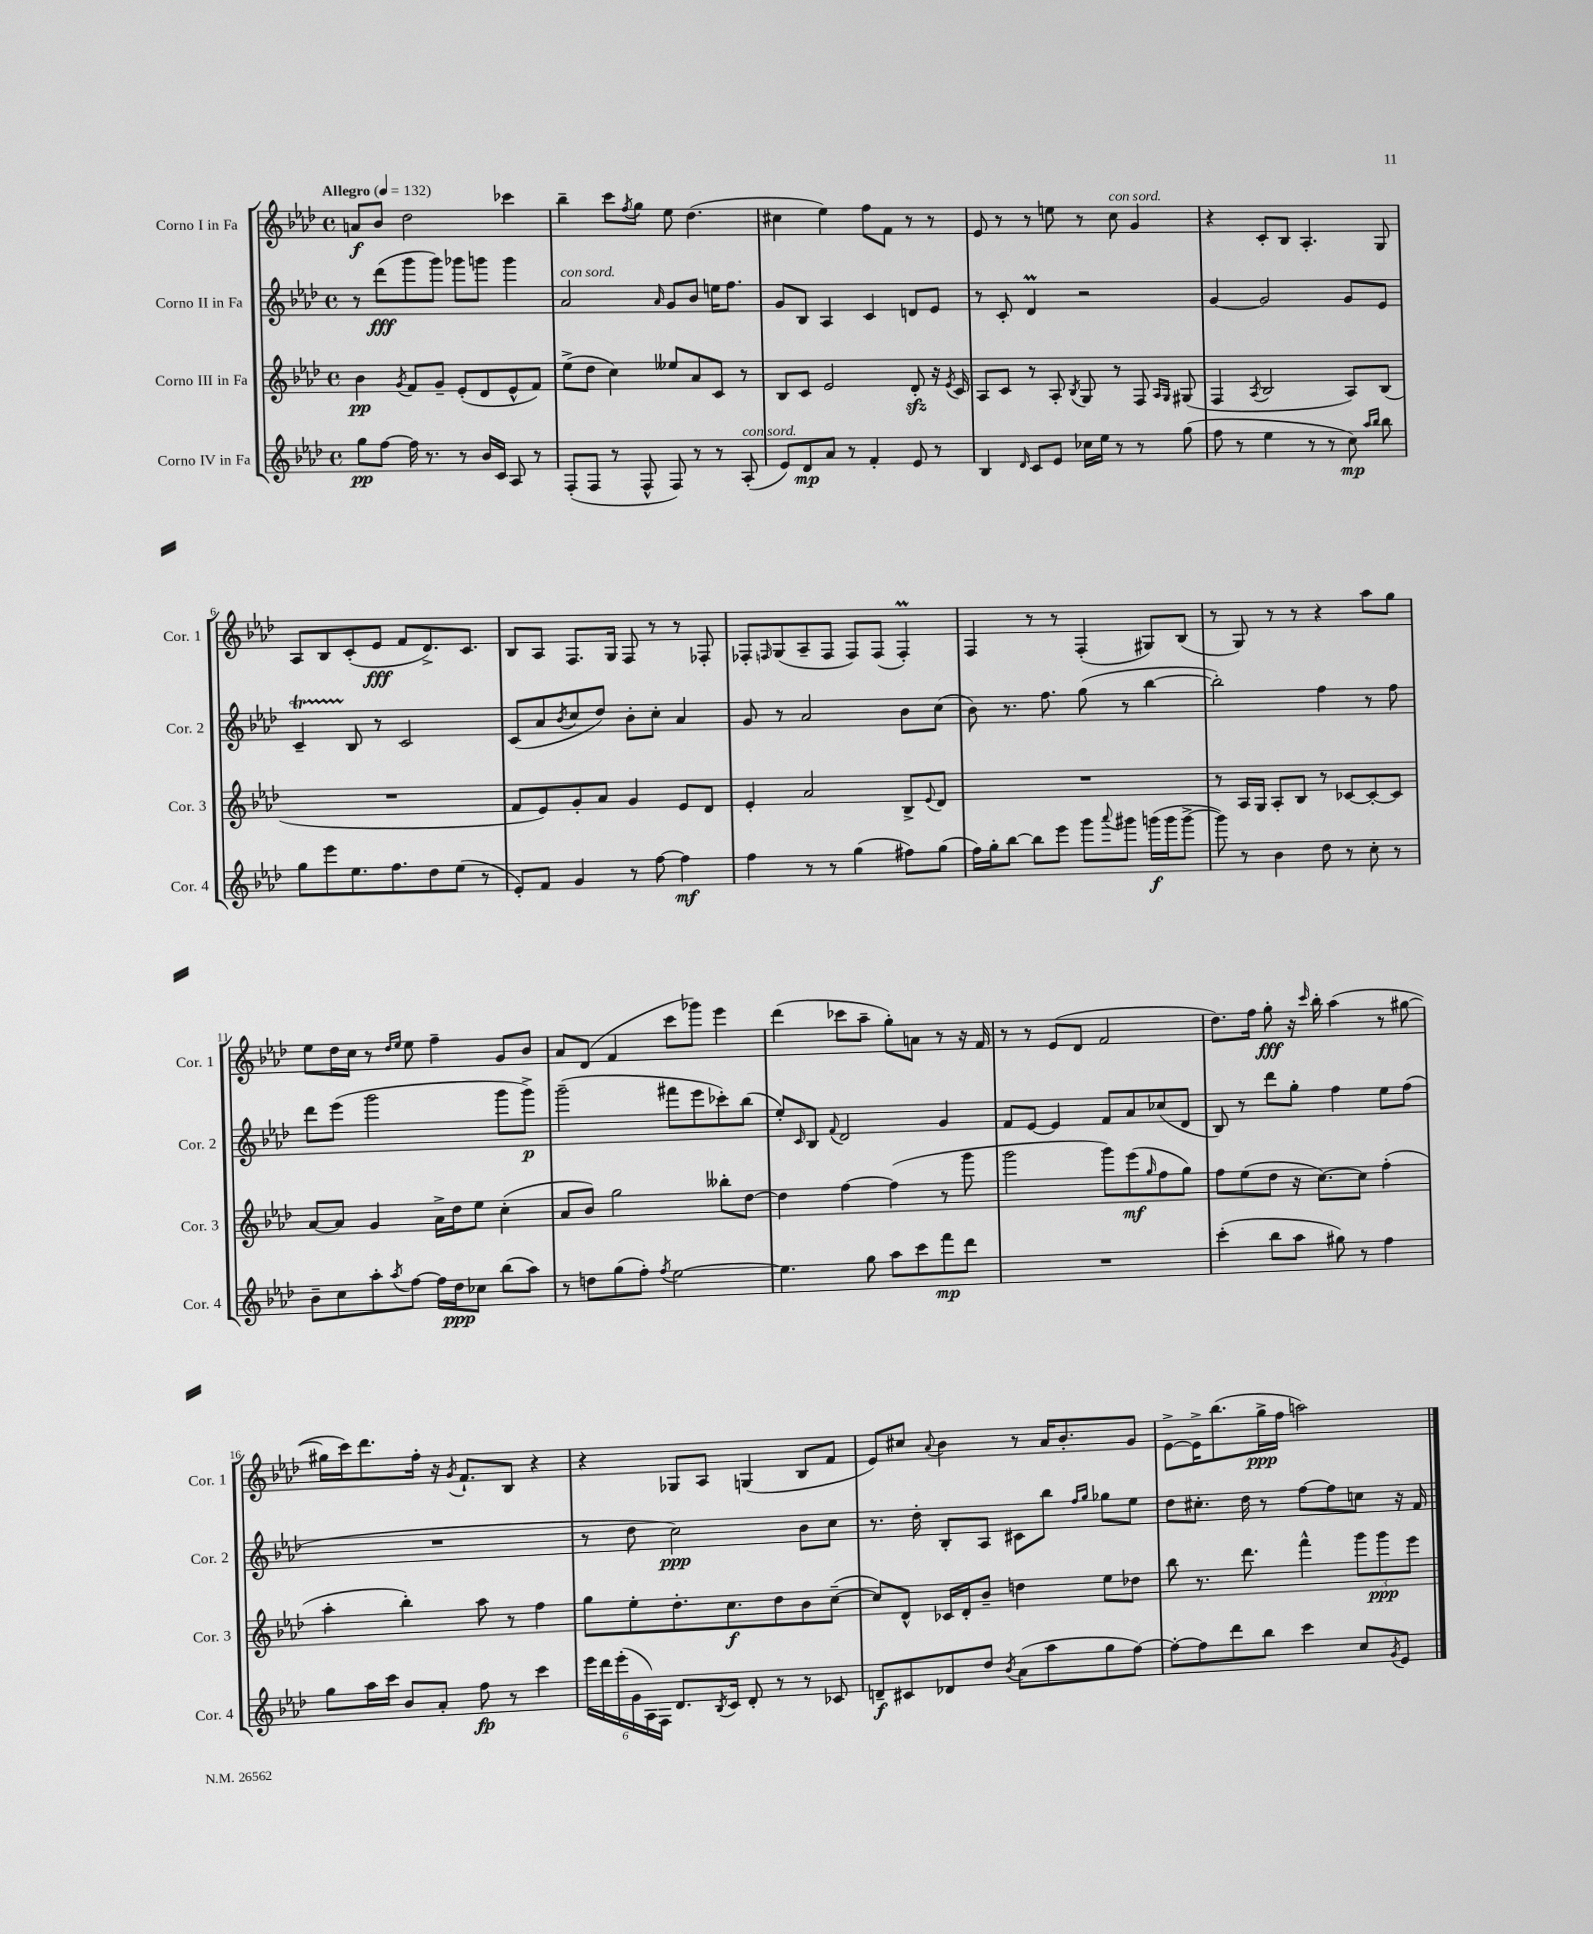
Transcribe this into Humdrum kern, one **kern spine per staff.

**kern	**dynam	**kern	**dynam	**kern	**dynam	**kern	**dynam
*part4	*part4	*part3	*part3	*part2	*part2	*part1	*part1
*staff4	*staff4	*staff3	*staff3	*staff2	*staff2	*staff1	*staff1
*I"Corno IV in Fa	*	*I"Corno III in Fa	*	*I"Corno II in Fa	*	*I"Corno I in Fa	*
*I'Cor. 4	*	*I'Cor. 3	*	*I'Cor. 2	*	*I'Cor. 1	*
*clefG2	*	*clefG2	*	*clefG2	*	*clefG2	*
*k[b-e-a-d-]	*	*k[b-e-a-d-]	*	*k[b-e-a-d-]	*	*k[b-e-a-d-]	*
*M4/4	*	*M4/4	*	*M4/4	*	*M4/4	*
*met(c)	*	*met(c)	*	*met(c)	*	*met(c)	*
*MM132	*	*MM132	*	*MM132	*	*MM132	*
=1	=1	=1	=1	=1	=1	=1	=1
!	!	!	!	!	!	!LO:TX:a:B:t=Allegro	!
8gg\L	pp	4b-\	pp	8r	.	8an/L	f
[8ff\J	.	.	.	(8ddd-\L	fff	8b-/J	.
.	.	8qg/	.	.	.	.	.
16ff\]	.	8f/L	.	8ggg\	.	2dd-\	.
8.r	.	.	.	.	.	.	.
.	.	8g~/J	.	8ggg\J)	.	.	.
8r	.	(8e-'/L	.	8ggg-X\L	.	.	.
16b-/LL	.	8d-/	.	8gggn\J	.	.	.
16c/JJ	.	.	.	.	.	.	.
8A-/	.	8e-^^/	.	4ggg\	.	4ccc-X\	.
8r	.	8f/J)	.	.	.	.	.
=2	=2	=2	=2	=2	=2	=2	=2
!	!	!	!	!LO:TX:a:i:t=con sord.	!	!	!
(8F'/L	.	(8ee-^\L	.	2a-/	.	4bb-~\	.
8F/J	.	8dd-\J	.	.	.	.	.
8r	.	4cc\)	.	.	.	8ccc\L	.
.	.	.	.	.	.	8qff/	.
8F^^/	.	.	.	.	.	8gg\J	.
.	.	.	.	16qqa-/	.	.	.
8F/)	.	8ee--X/L	.	8g/L	.	8ee-\	.
8r	.	8a-/	.	8b-/J	.	(4.dd-\	.
8r	.	8c/J	.	16een\KL	.	.	.
.	.	.	.	8.ff\J	.	.	.
!LO:TX:a:i:t=con sord.	!	!	!	!	!	!	!
(8A-'/	.	8r	.	.	.	.	.
=3	=3	=3	=3	=3	=3	=3	=3
8e-/L)	.	8B-/L	.	8g/L	.	4cc#X\	.
8d-/	mp	8c/J	.	8B-/J	.	.	.
8a-/J	.	2e-/	.	4A-/	.	4ee-\)	.
8r	.	.	.	.	.	.	.
4f'/	.	.	.	4c/	.	8ff\L	.
.	.	.	.	.	.	8f\J	.
8e-/	.	8d-zz'/	.	8dn/L	.	8r	.
8r	.	16r	.	8e-/J	.	8r	.
.	.	8qe-/	.	.	.	.	.
.	.	16c/	.	.	.	.	.
=4	=4	=4	=4	=4	=4	=4	=4
4B-/	.	8A-/L	.	8r	.	8e-/	.
.	.	8c/J	.	8c'/	.	8r	.
16qqd-/	.	.	.	.	.	.	.
8c/L	.	8r	.	4d-M/	.	8r	.
8e-/J	.	8A-'/	.	.	.	8een\	.
.	.	8qB-/	.	.	.	.	.
16cc-X\LL	.	8G/	.	2r	.	8r	.
16ee-\JJ	.	.	.	.	.	.	.
!	!	!	!	!	!	!LO:TX:a:i:t=con sord.	!
8r	.	8r	.	.	.	8cc\	.
8r	.	8F/	.	.	.	4g/	.
.	.	16qqA-/LL	.	.	.	.	.
.	.	16qqG/JJ	.	.	.	.	.
(8gg\	.	(8G#X/	.	.	.	.	.
=5	=5	=5	=5	=5	=5	=5	=5
8ff\	.	4F/	.	[4g/	.	4r	.
8r	.	.	.	.	.	.	.
.	.	8qA-/	.	.	.	.	.
4ee-\	.	2B-/	.	2g/]	.	8c'/L	.
.	.	.	.	.	.	8B-/J	.
8r	.	.	.	.	.	4.A-'/	.
8r	.	.	.	.	.	.	.
8cc\)	mp	8A-/L)	.	8g/L	.	.	.
16qqaa-/LL	.	.	.	.	.	.	.
16qqbb-/JJ	.	.	.	.	.	.	.
8bb-\	.	(8B-/J	.	8e-/J	.	8G/	.
!!LO:LB:g=z
=6	=6	=6	=6	=6	=6	=6	=6
8gg\L	.	1r	.	4ct~/	.	8A-/L	.
8eee-\	.	.	.	.	.	8B-/	.
8.ee-\	.	.	.	8B-/	.	(8c'/	.
.	.	.	.	8r	.	8e-/J	fff
8.ff\	.	.	.	.	.	.	.
.	.	.	.	2c/	.	8f/L	.
8dd-\	.	.	.	.	.	8.d-^/)	.
(8ee-\J	.	.	.	.	.	.	.
.	.	.	.	.	.	8.c/J	.
8r	.	.	.	.	.	.	.
=7	=7	=7	=7	=7	=7	=7	=7
8e-'/L)	.	8f/L	.	(8c/L	.	8B-/L	.
8f/J	.	8e-/)	.	8a-/	.	8A-/J	.
.	.	.	.	8qb-/	.	.	.
4g/	.	8g'/	.	8cc/	.	8.F/L	.
.	.	8a-/J	.	8dd-/J)	.	.	.
.	.	.	.	.	.	16G/Jk	.
8r	.	4g/	.	8b-'\L	.	8F/	.
[8ff\	.	.	.	8cc'\J	.	8r	.
4ff\]	mf	8e-/L	.	4a-/	.	8r	.
.	.	8d-/J	.	.	.	8F-X'/	.
=8	=8	=8	=8	=8	=8	=8	=8
4ff\	.	4e-'/	.	8g/	.	8F-X'/L	.
.	.	.	.	.	.	16qqFn/	.
.	.	.	.	8r	.	(8G/	.
8r	.	2a-/	.	2a-/	.	8A-~/	.
8r	.	.	.	.	.	8F/J	.
(4gg\	.	.	.	.	.	8F/L)	.
.	.	.	.	.	.	(8F/J	.
8ff#X\L)	.	8B-^/L	.	8b-\L	.	4FM'/)	.
.	.	8qqe-/	.	.	.	.	.
(8gg\J	.	8d-/J	.	(8cc\J	.	.	.
=9	=9	=9	=9	=9	=9	=9	=9
16ff\LL)	.	1r	.	8b-\)	.	4F/	.
16gg'\J	.	.	.	.	.	.	.
[8bb-\J	.	.	.	8.r	.	.	.
8bb-\L]	.	.	.	.	.	8r	.
.	.	.	.	8.ff\	.	.	.
8eee-\J	.	.	.	.	.	8r	.
8ggg\L	.	.	.	(8gg\	.	(4F'/	.
8qqaaa-/	.	.	.	.	.	.	.
8ggg#X\J	.	.	.	8r	.	.	.
(16gggn\LL	f	.	.	[4bb-\	.	8G#X/L)	.
16ggg\J	.	.	.	.	.	.	.
[8ggg^\J	.	.	.	.	.	(8B-/J	.
=10	=10	=10	=10	=10	=10	=10	=10
8ggg\])	.	8r	.	2bb-'\])	.	8r	.
8r	.	16A-/LL	.	.	.	8G/)	.
.	.	16G/JJ	.	.	.	.	.
4b-\	.	8A-'/L	.	.	.	8r	.
.	.	8B-/J	.	.	.	8r	.
8dd-\	.	8r	.	4ff\	.	4r	.
8r	.	[8c-X/L	.	.	.	.	.
8cc'\	.	8c-'/_	.	8r	.	8aa-\L	.
8r	.	8c-/J]	.	8ff\	.	8gg\J	.
!!LO:LB:g=z
=11	=11	=11	=11	=11	=11	=11	=11
8b-~\L	.	[8a-/L	.	8ddd-\L	.	8ee-\L	.
8cc\	.	8a-/J]	.	(8eee-\J	.	16dd-\L	.
.	.	.	.	.	.	16cc\JJ	.
8aa-'\	.	4g/	.	2ggg\	.	8r	.
.	.	.	.	.	.	16qqdd-/LL	.
8qaa-/	.	.	.	.	.	16qqee-/JJ	.
[8ff\J	.	.	.	.	.	8ee-\	.
16ff\LL]	.	16a-^\LL	.	.	.	4ff~\	.
16dd-\J	ppp	16dd-\J	.	.	.	.	.
8cc-X\J	.	8ee-\J	.	.	.	.	.
(8bb-\L	.	(4cc'\	.	8ggg\L	.	8g/L	.
8aa-\J)	.	.	.	8ggg^\J)	p	8b-/J	.
=12	=12	=12	=12	=12	=12	=12	=12
8r	.	8a-/L	.	(2ggg~\	.	8a-/L	.
8ddn\L	.	8b-/J)	.	.	.	(8d-/J	.
(8gg\	.	2gg\	.	.	.	4f/	.
8ff'\J)	.	.	.	.	.	.	.
8qff/	.	.	.	.	.	.	.
[2ee-\	.	.	.	8fff#X\L	.	8ccc\L	.
.	.	.	.	8eee-\	.	8ggg-X\J)	.
.	.	8bb--X'\L	.	8ccc-X'\)	.	4eee-\	.
.	.	[8dd-\J	.	(8bb-\J	.	.	.
=13	=13	=13	=13	=13	=13	=13	=13
4.ee-\]	.	4dd-\]	.	8ee-'/L)	.	(4ddd-\	.
.	.	.	.	16qqc/	.	.	.
.	.	.	.	8B-/J	.	.	.
.	.	.	.	8qqf/	.	.	.
.	.	[4ff\	.	2d-/	.	8ccc-X\L	.
8gg\	.	.	.	.	.	8aa-~\J	.
8aa-\L	.	(4ff\]	.	.	.	8gg'\L)	.
8ccc\	.	.	.	.	.	8an\J	.
8fff\	mp	8r	.	4g/	.	8r	.
8ddd-\J	.	8ggg\	.	.	.	16r	.
.	.	.	.	.	.	16f/	.
=14	=14	=14	=14	=14	=14	=14	=14
1r	.	2ggg\	.	8f/L	.	8r	.
.	.	.	.	[8e-/J	.	8r	.
.	.	.	.	4e-/]	.	(8e-/L	.
.	.	.	.	.	.	8d-/J	.
.	.	8ggg\L)	.	8f/L	.	2f/	.
.	.	(8eee-\	mf	8a-/	.	.	.
.	.	16qqgg/	.	.	.	.	.
.	.	8ff\	.	(8cc-X/	.	.	.
.	.	8gg\J)	.	8d-/J	.	.	.
=15	=15	=15	=15	=15	=15	=15	=15
(4ccc'\	.	8ff\L	.	8B-/)	.	8.dd-\L)	.
.	.	(8ee-\	.	8r	.	.	.
.	.	.	.	.	.	16ff\Jk	.
8bb-\L	.	8dd-\J	.	8ddd-\L	.	8gg'\	fff
8aa-\J	.	16r	.	8gg'\J	.	16r	.
.	.	.	.	.	.	16qqccc/	.
.	.	[8.cc\L)	.	.	.	16bb-'\	.
8gg#X\)	.	.	.	4ff\	.	(4aa-\	.
8r	.	8cc\J]	.	.	.	.	.
4ff\	.	(4ff'\	.	8ee-\L	.	8r	.
.	.	.	.	(8ff\J	.	[8gg#X\	.
!!LO:LB:g=z
=16	=16	=16	=16	=16	=16	=16	=16
8gg\L	.	4aa-'\	.	1r	.	16gg#X\LL]	.
.	.	.	.	.	.	16ccc\J)	.
16aa-\L	.	.	.	.	.	8.ddd-\	.
16ccc\JJ	.	.	.	.	.	.	.
8b-/L	.	4bb-'\)	.	.	.	.	.
.	.	.	.	.	.	16ff'\Jk	.
8a-'/J	.	.	.	.	.	16r	.
.	.	.	.	.	.	8qg/	.
.	.	.	.	.	.	8.f`/L	.
8ff\	fp	8aa-\	.	.	.	.	.
8r	.	8r	.	.	.	8B-/J	.
4ccc\	.	4ff\	.	.	.	4r	.
=17	=17	=17	=17	=17	=17	=17	=17
24eee-\LL	.	8gg\L	.	8r	.	4r	.
24ddd-\	.	.	.	.	.	.	.
(24eee-'\	.	.	.	.	.	.	.
24g\	.	8ee-'\	.	8dd-\	.	.	.
24A-\)	.	.	.	.	.	.	.
24F\JJ	.	.	.	.	.	.	.
8.d-/L	.	8.dd-'\	.	2cc\)	ppp	8G-X/L	.
.	.	.	.	.	.	8A-/J	.
8qB-/	.	.	.	.	.	.	.
16c/Jk	.	8.cc\	f	.	.	.	.
8d-'/	.	.	.	.	.	(4Gn/	.
8r	.	8dd-\	.	.	.	.	.
8r	.	8b-\	.	8b-\L	.	8B-/L	.
8c-X/	.	([8cc~\J	.	8cc\J	.	8f/J	.
=18	=18	=18	=18	=18	=18	=18	=18
8dn~/L	f	8cc/L])	.	8.r	.	8e-/L)	.
8c#X/	.	8d-^^/J	.	.	.	8cc#X/J	.
.	.	.	.	16dd-'\	.	.	.
.	.	.	.	.	.	8qqa-/	.
8d-X/	.	16c-X/LL	.	8B-'/L	.	4b-\	.
.	.	16d-'/J	.	.	.	.	.
8dd-/J	.	8b-~/J	.	8A-/J	.	.	.
8qb-/	.	.	.	.	.	.	.
(8a-\L	.	4ddn\	.	8c#X\L	.	8r	.
8aa-\	.	.	.	8bb-\J	.	16a-/KL	.
.	.	.	.	.	.	8.b-'/	.
.	.	.	.	16qqff/LL	.	.	.
.	.	.	.	16qqgg/JJ	.	.	.
8gg\	.	8ee-\L	.	8gg-X\L	.	.	.
[8ff\J)	.	8dd-X\J	.	8ee-\J	.	8g/J	.
=19	=19	=19	=19	=19	=19	=19	=19
8ff'\L_	.	8bb-\	.	8dd-\L	.	[8e-^\L	.
8ff\]	.	8.r	.	8.cc#X'\J	.	16e-^\K]	.
.	.	.	.	.	.	(8.bb-\	.
8ddd-\	.	.	.	.	.	.	.
.	.	8.ddd-\	.	16dd-\	.	.	.
8bb-\J	.	.	.	8r	.	16gg^\L	ppp
.	.	.	.	.	.	16ff\JJ	.
4ccc\	.	4fff^^\	.	[8ff\L	.	2aan\)	.
.	.	.	.	8ff\]	.	.	.
8cc/L	.	12ggg\L	.	8ccn\J	.	.	.
.	.	12ggg\	ppp	.	.	.	.
8qg/	.	.	.	.	.	.	.
8e-/J	.	.	.	16r	.	.	.
.	.	12eee-\J	.	.	.	.	.
.	.	.	.	16f/	.	.	.
==	==	==	==	==	==	==	==
*-	*-	*-	*-	*-	*-	*-	*-
